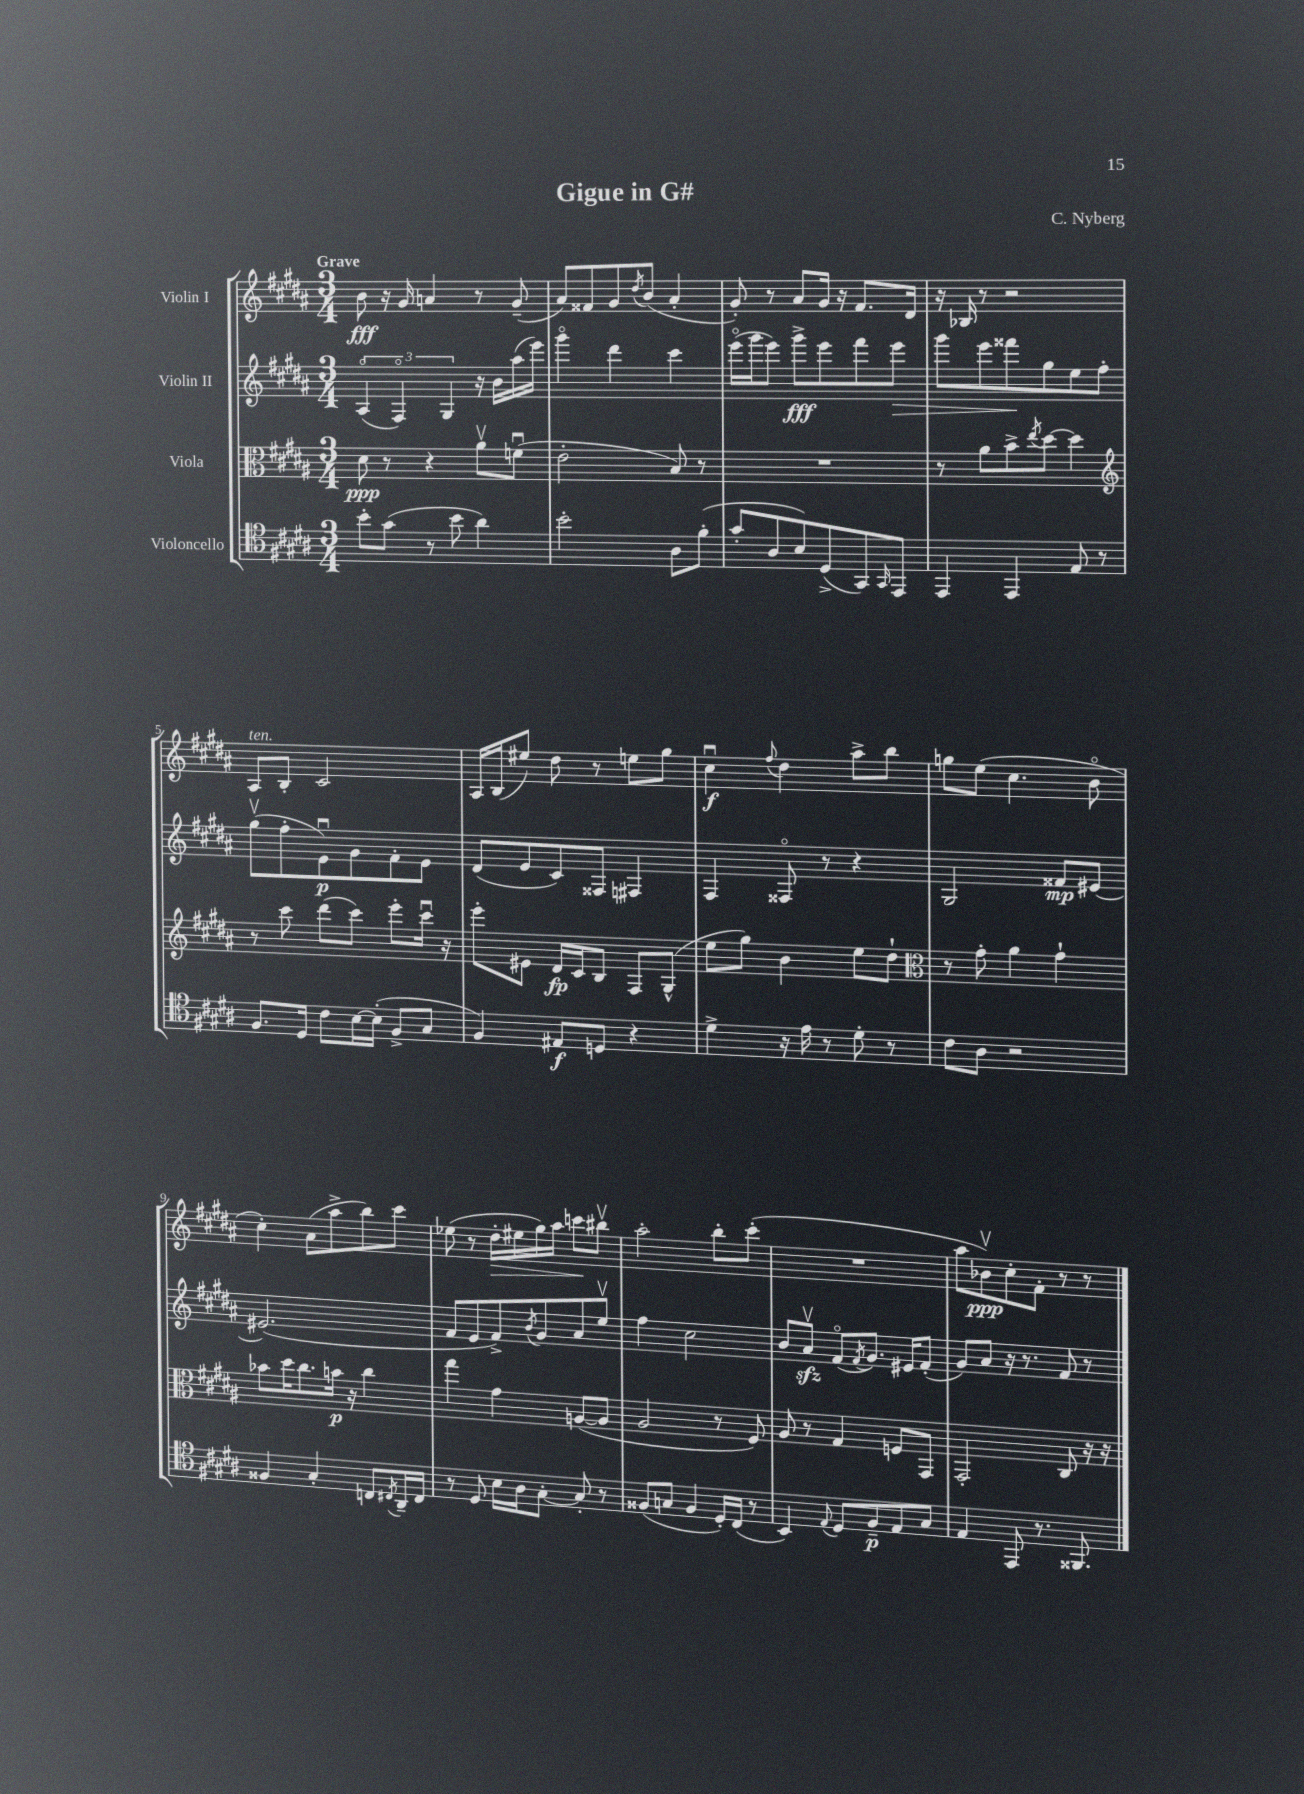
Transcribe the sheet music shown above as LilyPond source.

\header { title = "Gigue in G#" composer = "C. Nyberg" }
<<
\new StaffGroup <<
\new Staff = "s0" \with { instrumentName = "Violin I" } {
    \clef treble \key b \major \numericTimeSignature \time 3/4 \tempo "Grave"
    b'8\fff r16 gis'16 a'4 r8 gis'8--( |
    ais'8) fisis'8 gis'8 \acciaccatura { dis''8 } b'8( ais'4-. |
    gis'8-.) r8 ais'8 gis'16 r16 fis'8. dis'16 |
    r16 bes16 r8 r2 |
    ais8^\markup { \italic "ten." } b8-. cis'2 |
    ais16 b16( eis''8) dis''8 r8 e''8 gis''8 |
    cis''4\downbow\f \appoggiatura { fis''8 } dis''4 ais''8-> b''8 |
    g''8 e''8( cis''4. b'8\flageolet |
    cis''4-.) ais'8( ais''8-> b''8) cis'''8 |
    ees''8( r8 dis''16-.\> eis''16 gis''16) ais''16 c'''8\! bis''8\upbow |
    ais''2-. b''8-. cis'''8-.( |
    R2. |
    ais''8 bes'8\upbow\ppp) cis''8-. fis'8-. r8 r8 \bar "|." |
}
\new Staff = "s1" \with { instrumentName = "Violin II" } {
    \clef treble \key b \major \numericTimeSignature \time 3/4
    \tuplet 3/2 { ais4\flageolet( fis4\flageolet) gis4 } r16 b'16 ais''16( e'''16) |
    gis'''4\flageolet dis'''4 cis'''4 |
    e'''16\flageolet( gis'''16 e'''8) gis'''8->\fff e'''8 fis'''8 e'''8\> |
    gis'''8 e'''8 fisis'''8\! gis''8 e''8 fis''8-. |
    gis''8\upbow( fis''8-. e'8\downbow\p) gis'8 fis'8-. e'8 |
    dis'8( e'8 cis'8) fisis8 fis4 |
    fis4 fisis8\flageolet r8 r4 |
    gis2 fisis'8\mp eis'8~ |
    eis'2.( |
    fis'8 e'8 fis'8->) \acciaccatura { b'8 } gis'8 ais'8 e''8\upbow |
    fis''4 cis''2 |
    b'8 ais'8\upbow\sfz fis'8\flageolet( \acciaccatura { fis'8 } gis'8.) eis'16 fis'8-.( |
    gis'8) ais'8 r16 r8. fis'8 r8 \bar "|." |
}
\new Staff = "s2" \with { instrumentName = "Viola" } {
    \clef alto \key b \major \numericTimeSignature \time 3/4
    dis'8\ppp r8 r4 ais'8\upbow f'8\downbow( |
    e'2-. b8) r8 |
    R2. |
    r8 ais'8 b'8-> \acciaccatura { e''8 } dis''8~ dis''4 |
    \clef treble r8 cis'''8 dis'''8( cis'''8) e'''8-. cis'''16\downbow r16 |
    e'''8-. eis'8 dis'16\fp cis'16 b8 fis8 gis8-^( |
    e''8 gis''8) b'4 e''8 dis''8-! |
    \clef alto r8 gis'8-. ais'4 gis'4-! |
    bes'8 dis''16 cis''8. b'16\p r16 cis''4 |
    gis''4 gis'4 a8~( a8 |
    ais2 r8 fis8) |
    ais8 r8 gis4 f8 gis,8 |
    gis,2-. cis8 r16 r16 \bar "|." |
}
\new Staff = "s3" \with { instrumentName = "Violoncello" } {
    \clef tenor \key b \major \numericTimeSignature \time 3/4
    b'8-. gis'8( r8 b'8 ais'4) |
    b'2-. ais8 fis'8-.( |
    gis'8-. ais8 b8) dis8->( gis,8) \grace { gis,16 } e,8 |
    e,4 e,4 e8 r8 |
    fis8. dis16 cis'8 b16~ b16-.( fis8-> gis8 |
    fis4) eis8\f d8 r4 |
    dis'4-> r16 e'16 r8 dis'8-. r8 |
    cis'8 ais8 r2 |
    fisis4 gis4-. c8 \acciaccatura { cis8 } ais,16-- cis16 |
    r8 dis8 b16 ais16 gis8~-. gis8-. r8 |
    fisis8( g8 fisis4 dis16-.) cis16( r8 |
    b,4) \appoggiatura { e8 } dis8 fis8--\p e8 gis8 |
    e4 e,8 r8. fisis,8. \bar "|." |
}
>>
>>
